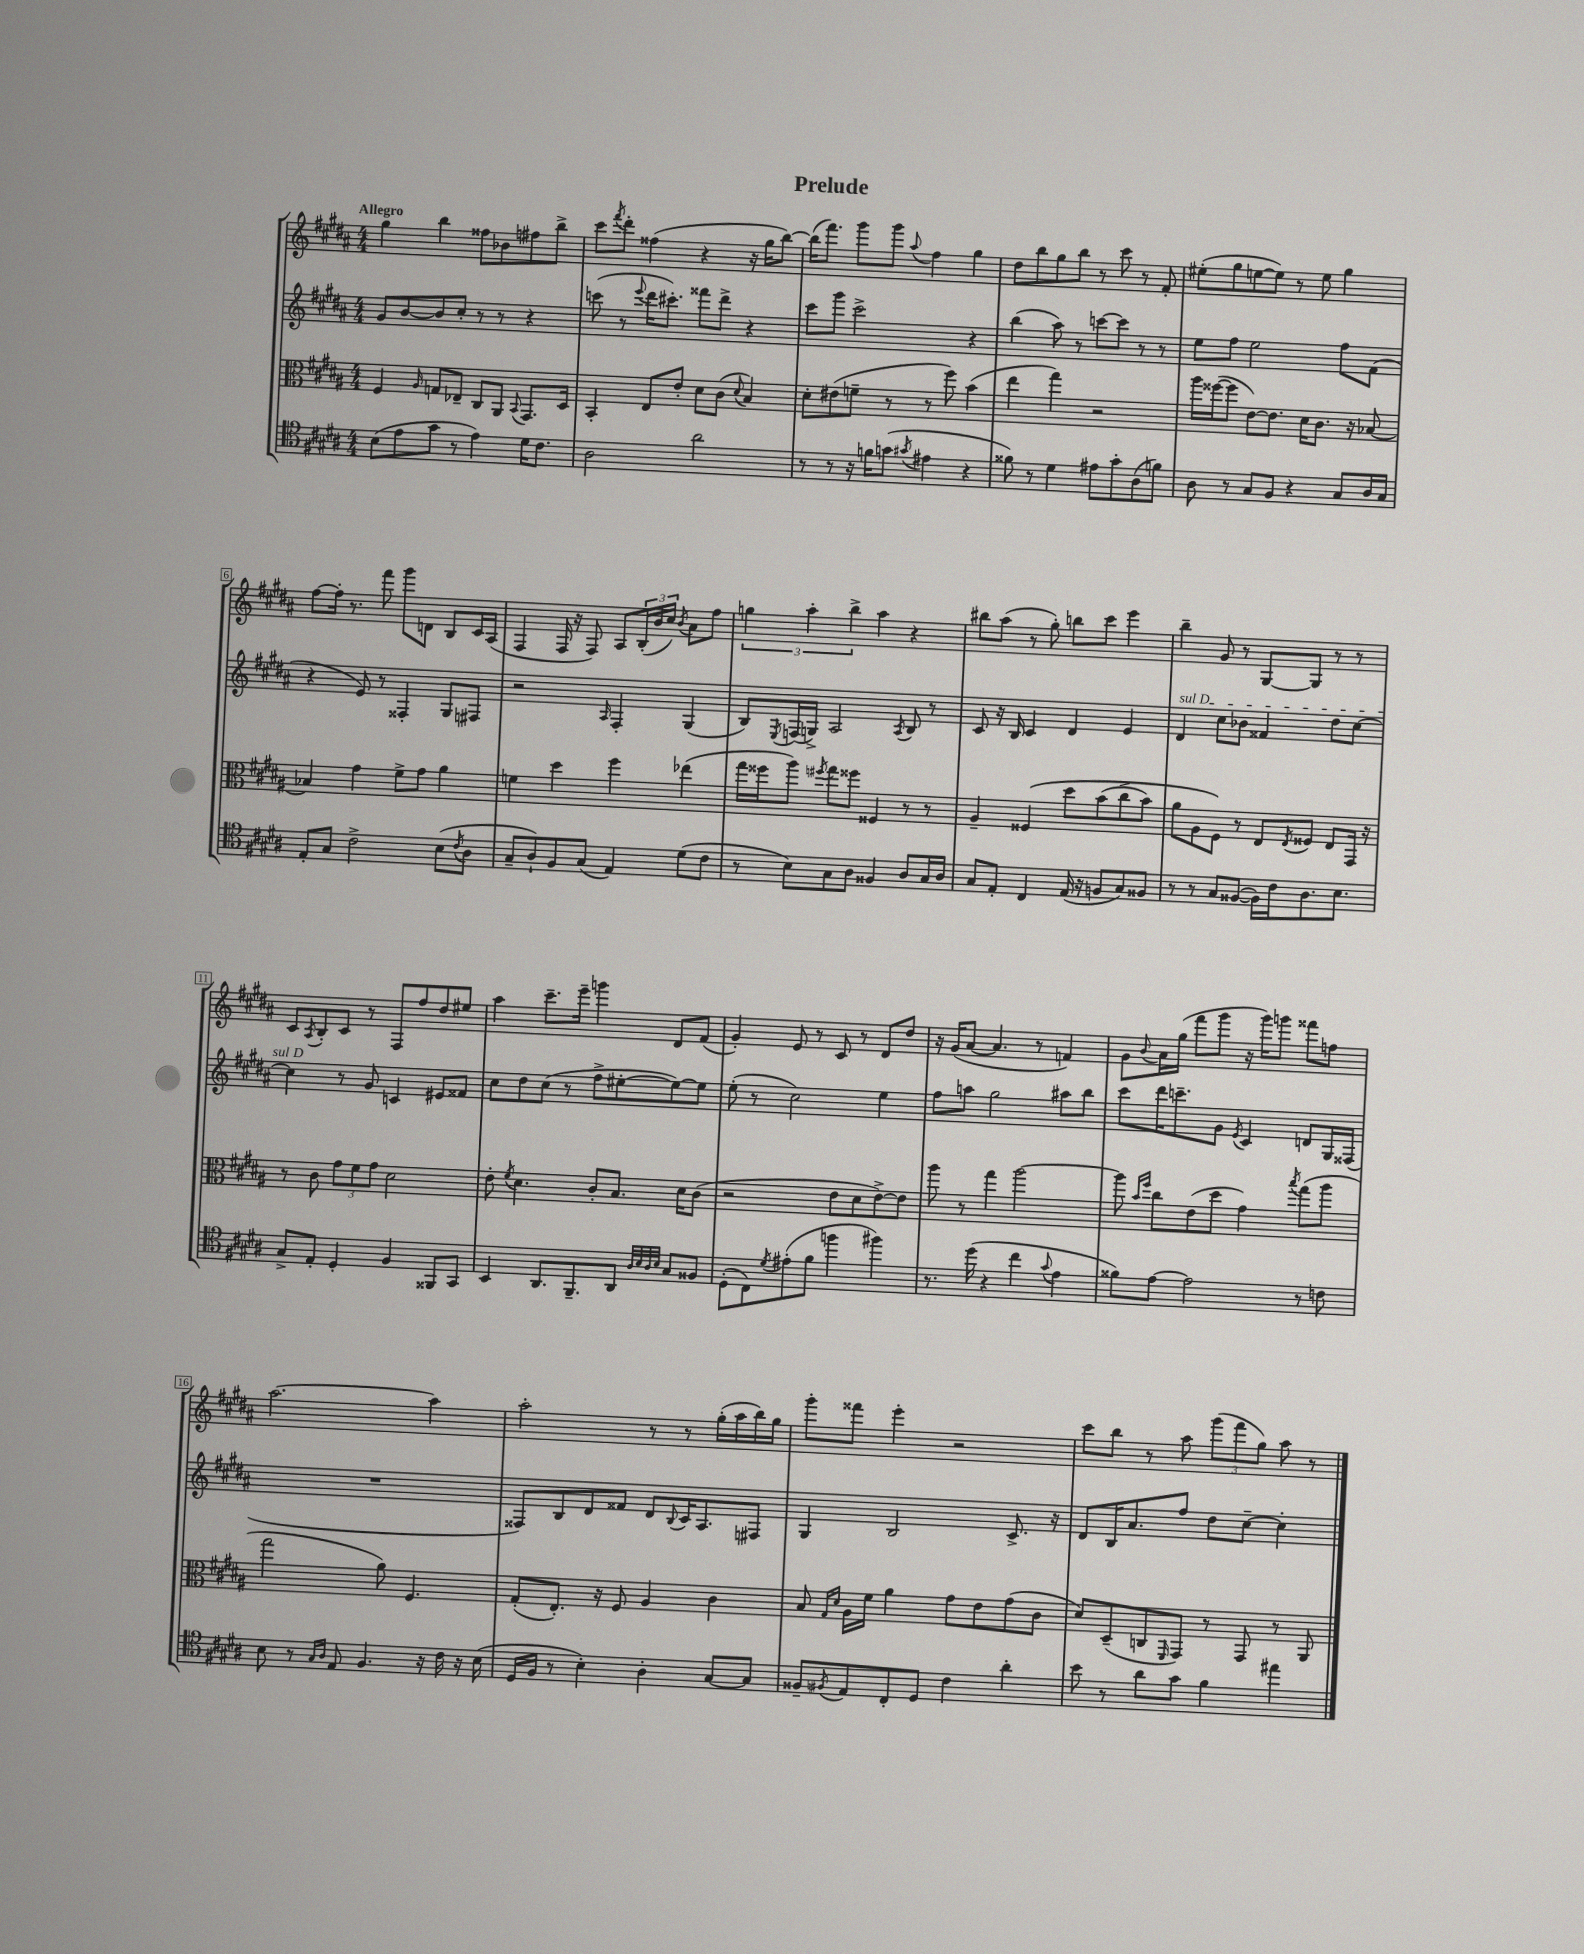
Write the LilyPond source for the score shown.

\header { title = "Prelude" }
<<
\new StaffGroup <<
\new Staff = "s0" {
    \clef treble \key b \major \numericTimeSignature \time 4/4 \tempo "Allegro"
    gis''4 b''4 fisis''8 bes'8 fis''8 b''8-> |
    cis'''8 \acciaccatura { fis'''8 } dis'''8-. fisis''4( r4 r16 gis''16 b''8~) |
    b''16( fis'''8.) gis'''8 gis'''8 \appoggiatura { ais''8 } fis''4 gis''4 |
    dis''8 b''8 gis''8 b''8 r8 cis'''8 r8 fis'8-. |
    eis''8-.( gis''8 e''8~ e''8) r8 e''8 gis''4 |
    fis''8~ fis''16-. r8. fis'''8 gis'''8 d'8 b8 cis'16 ais16( |
    fis4 fis16 r16 fis8) ais8 \tuplet 3/2 { b16-.( b'16 cis''16) } \acciaccatura { b'8 } ais'8 fis''8 |
    \tuplet 3/2 { g''4 ais''4-. b''4-> } ais''4 r4 |
    bis''8 ais''8( r8 gis''8-.) b''8 cis'''8 e'''4 |
    b''4-- gis'8 r8 gis8~ gis8 r8 r8 |
    cis'8 \acciaccatura { ais8 } b8-. cis'8 r8 fis8 fis''8 dis''8 eis''8 |
    ais''4 cis'''8.-- e'''16-- g'''4 dis'8 fis'8( |
    gis'4-.) e'8 r8 cis'8 r8 dis'8 dis''8 |
    r16 gis'16( ais'8~ ais'4. r8 f'4) |
    gis'8 \appoggiatura { b'8 } ais'16 gis''16( fis'''8 gis'''8 r16 gis'''16) g'''8 fisis'''8 f''8 |
    ais''2.~ ais''4 |
    ais''2-. r8 r8 gis''16-.( ais''16 b''16) gis''16 |
    gis'''8-. fisis'''8 e'''4-. r2 |
    cis'''8 b''8 r8 ais''8 \tuplet 3/2 { gis'''8( fis'''8 gis''8) } ais''8 r8 \bar "|." |
}
\new Staff = "s1" {
    \clef treble \key b \major \numericTimeSignature \time 4/4
    gis'8 b'8~ b'8 cis''8-. r8 r8 r4 |
    c'''8( r8 \appoggiatura { e'''8 } dis'''16 cis'''8.-.) fisis'''8 dis'''8-> r4 |
    cis'''8 gis'''8 cis'''2-> r4 |
    b''4( ais''8) r8 c'''8~ c'''8 r8 r8 |
    e''8 fis''8 e''2 fis''8 fis'8( |
    r4 e'8) r8 fisis4-. gis8 fis8 |
    r2 \grace { ais16 } fis4-. gis4( |
    b8) \acciaccatura { e8 } f16( g16->) ais2 \acciaccatura { ais8 } b8 r8 |
    cis'8 r16 b16 cis'4 dis'4 e'4 |
    \once \override TextSpanner.bound-details.left.text = \markup { \italic "sul D" } dis'4\startTextSpan cis''8 bes'8 fisis'4 dis''8 cis''8~ |
    cis''4\stopTextSpan r8 gis'8 c'4 eis'8 fisis'8 |
    cis''8 dis''8 cis''8( r8 fis''8-> eis''8~-. eis''8~) eis''8 |
    e''8-.( r8 cis''2) e''4 |
    fis''8 a''8 gis''2 ais''8 b''8 |
    cis'''8 dis'''16 c'''8.-- gis'8 \acciaccatura { e'8 } cis'4 d'8 gis16 fisis16( |
    R1 |
    fisis8) b8 dis'8 fisis'8 dis'8 \appoggiatura { b8 } cis'16 ais8. fis8 |
    gis4 b2 cis'8.-> r16 |
    dis'8 b16 ais'8. fis''8 dis''8 cis''8~-- cis''4-. \bar "|." |
}
\new Staff = "s2" {
    \clef alto \key b \major \numericTimeSignature \time 4/4
    fis4 \grace { ais16 } g8 ees8-- cis8 ais,8 \appoggiatura { b,8 } gis,8. dis16 |
    b,4-. e8 e'8-. dis'8 cis'8( \appoggiatura { dis'8 } b4) |
    dis'8-. eis'8( f'8-- r8 r8 fis''8) b'4( |
    e''4 gis''4) r2 |
    ais''16 fisis''16~( fisis''8 e'8~) e'8. dis'16 cis'8. r16 bes8~ |
    bes4 gis'4 fis'8-> gis'8 ais'4 |
    f'4 dis''4 fis''4 ees''4( |
    gis''16 fisis''16 ais''8) \acciaccatura { fis''8 } gis''8 fisis''8 fisis4 r8 r8 |
    ais4-- fisis4\( dis''8 b'8( cis''8-> b'8) |
    ais'8 ais8 fis8\) r8 e8 \acciaccatura { e8 } fisis8 e8 gis,16 r16 |
    r8 cis'8 \tuplet 3/2 { gis'8 fis'8 gis'8 } dis'2 |
    e'8-. \acciaccatura { fis'8 } dis'4. cis'8-. b8. dis'16 cis'8( |
    r2 e'8 dis'8 e'8~->) e'8 |
    ais''8 r8 gis''4 ais''2~ |
    ais''8 \grace { b'16 fis''16 } cis''8 e'8( dis''8 gis'4) \acciaccatura { b''8 } gis''8( ais''8 |
    gis''2 ais'8) fis4. |
    gis8-.( e8.-.) r16 fis8 ais4 cis'4 |
    b8 \grace { gis16 dis'16 } ais16 fis'16 ais'4 gis'8 e'8 gis'8( cis'8 |
    dis'8) dis8--( c8 \grace { fis,16 } gis,8) r8 gis,8 r8 ais,8 \bar "|." |
}
\new Staff = "s3" {
    \clef tenor \key b \major \numericTimeSignature \time 4/4
    b8( e'8 gis'8 r8 e'4) dis'16 cis'8. |
    ais2 ais'2 |
    r8 r8 r16 f'16 g'8( \acciaccatura { gis'8 } eis'4 r4 |
    fisis'8) r8 dis'4 eis'8 gis'8-. ais8( f'8) |
    ais8 r8 gis8 fis8 r4 gis8 ais16 gis16 |
    e8-. gis8 cis'2-> b8( \acciaccatura { cis'8 } ais8 |
    gis8-- ais8-!) fis8 gis8( e4) dis'8( cis'8 |
    r8 b8) gis8 ais8 fisis4 ais8 gis16 ais16 |
    gis8 e8-. cis4 e16( r16 f8 gis8) fisis8 |
    r8 r8 gis8 fisis8~( fisis16) cis'16 ais8. b8. |
    gis8-> e8-. dis4-. fis4 fisis,8 gis,8 |
    b,4 ais,8. fis,8.-- ais,8 \grace { ais32 b32 ais32 b32 } gis8 fisis8 |
    dis8-.( cis8) \acciaccatura { dis'8 } eis'8-.( fis'8 f''4 fis''4) |
    r8. dis''16( r4 cis''4 \appoggiatura { gis'8 } e'4 |
    fisis'8) e'8~ e'2 r8 c'8 |
    b8 r8 \grace { gis16 ais16 } e8 fis4. r16 cis'16 r16 b16( |
    dis16 fis16 r8 b4-.) ais4-. gis8~ gis8 |
    fisis8-- \acciaccatura { fis8 } e8 cis8-. dis8 cis'4 ais'4-. |
    b'8 r8 ais'8 gis'8 fis'4 eis''4 \bar "|." |
}
>>
>>
\layout { \context { \Score \override BarNumber.stencil = #(make-stencil-boxer 0.1 0.3 ly:text-interface::print) } }
